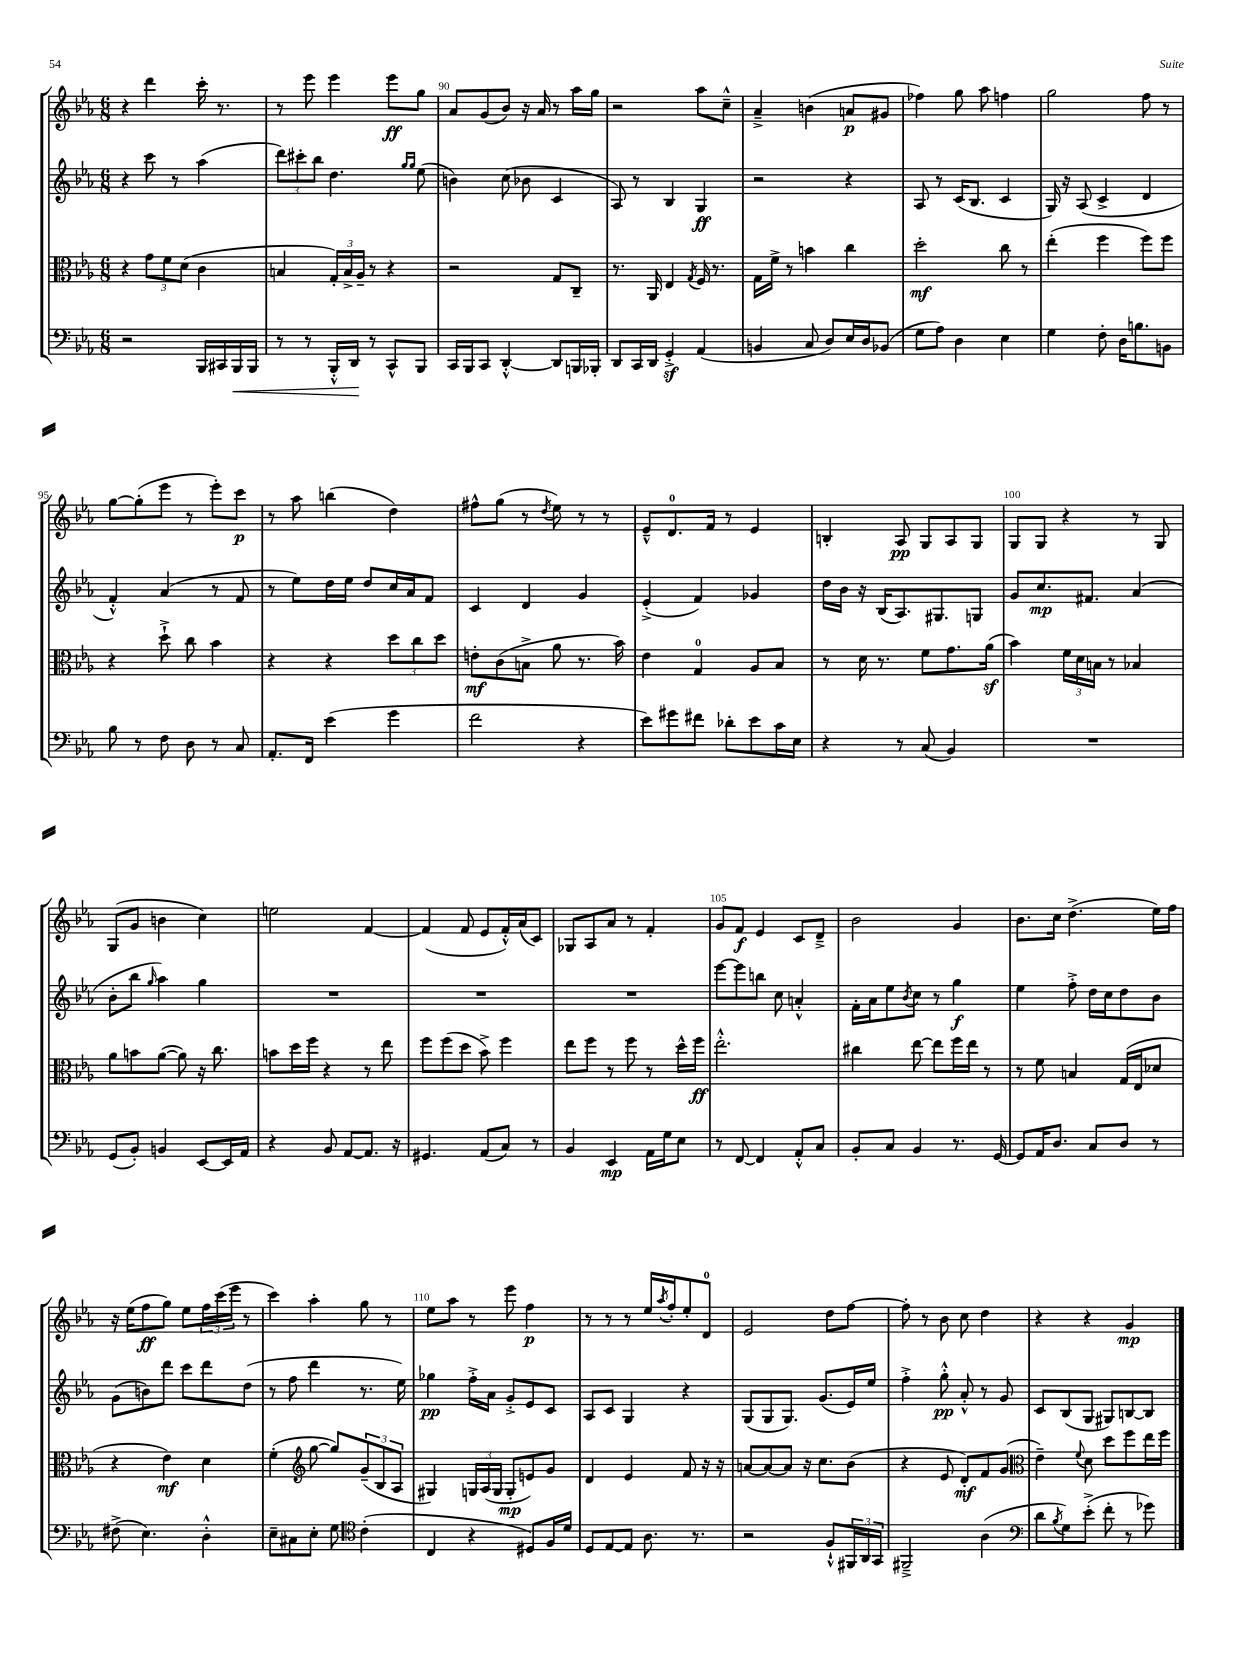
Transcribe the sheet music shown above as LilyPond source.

<<
\new StaffGroup <<
\new Staff = "s0" {
    \clef treble \key ees \major \numericTimeSignature \time 6/8
    r4 d'''4 c'''16-. r8. |
    r8 ees'''8 ees'''4 ees'''8\ff g''8 |
    aes'8 g'8( bes'8) r16 aes'16 r8 aes''16 g''16 |
    r2 aes''8 c''8---^ |
    aes'4---> b'4( a'8\p gis'8 |
    fes''4) g''8 aes''8 f''4 |
    g''2 f''8 r8 |
    g''8~ g''8-.( ees'''8 r8 ees'''8-.) c'''8\p |
    r8 aes''8 b''4( d''4) |
    fis''8-^ g''8( r8 \acciaccatura { d''8 } ees''8) r8 r8 |
    ees'8---^ d'8.-0 f'16 r8 ees'4 |
    b4-. aes8\pp g8 aes8 g8 |
    g8 g8 r4 r8 g8 |
    g8( g'8 b'4 c''4) |
    e''2 f'4~ |
    f'4( f'8 ees'8 f'16-.-^) aes'16( c'8) |
    ges8 aes8 aes'8 r8 f'4-. |
    g'8 f'8\f ees'4 c'8 d'8---> |
    bes'2 g'4 |
    bes'8. c''16 d''4.->( ees''16) f''16 |
    r16 ees''16( f''8\ff g''8) ees''8 \tuplet 3/2 { f''16 c'''16( ees'''16 } r8 |
    c'''4) aes''4-. g''8 r8 |
    ees''8 aes''8 r8 ees'''8 f''4\p |
    r8 r8 r8 ees''16 \acciaccatura { aes''8 } f''16-. ees''8-. d'8-0 |
    ees'2 d''8 f''8~ |
    f''8-. r8 bes'8 c''8 d''4 |
    r4 r4 g'4\mp \bar "|." |
}
\new Staff = "s1" {
    \clef treble \key ees \major \numericTimeSignature \time 6/8
    r4 c'''8 r8 aes''4( |
    \tuplet 3/2 { d'''8) cis'''8-. bes''8 } d''4. \grace { g''16 g''16 } ees''8( |
    b'4) c''8( bes'8 c'4 |
    aes8) r8 bes4 g4\ff |
    r2 r4 |
    aes8 r8 c'16( bes8. c'4 |
    g16) r16 aes8( c'4-> d'4 |
    f'4-.-^) aes'4( r8 f'8 |
    r8 ees''8) d''16 ees''16 d''8 c''16 aes'16 f'8 |
    c'4 d'4 g'4 |
    ees'4-.->( f'4) ges'4 |
    d''16 bes'16 r16 bes16( aes8.) gis8. g8 |
    g'8 c''8.\mp fis'8. aes'4( |
    bes'8-. bes''8 \grace { g''16 } aes''4) g''4 |
    R2. |
    R2. |
    R2. |
    ees'''8~ ees'''8 b''8 c''8 a'4-.-^ |
    f'16-. aes'16 ees''8 \acciaccatura { bes'8 } c''8 r8 g''4\f |
    ees''4 f''8-.-> d''16 c''16 d''8 bes'8 |
    g'8( b'8) d'''8 c'''8 d'''8 d''8( |
    r8 f''8 d'''4 r8. ees''16) |
    ges''4\pp f''16-.-> aes'16 g'8-.-> ees'8 c'8 |
    aes8 c'8 g4 r4 |
    g8( g8 g8.) g'8.( ees'16) ees''16 |
    f''4-.-> g''8-.-^\pp aes'8-.-^ r8 g'8 |
    c'8 bes8( g8 gis8) b8~ b8 \bar "|." |
}
\new Staff = "s2" {
    \clef alto \key ees \major \numericTimeSignature \time 6/8
    r4 \tuplet 3/2 { g'8 f'8 d'8( } c'4 |
    b4 \tuplet 3/2 { g16-.) b16-> aes16-- } r8 r4 |
    r2 g8 c8-- |
    r8. aes,16 ees4 \acciaccatura { g8 } f16 r8. |
    g16 f'16-> r8 b'4 c''4 |
    d''2-.\mf c''8 r8 |
    ees''4-.( f''4 f''8) f''8 |
    r4 d''8-!-> c''8 bes'4 |
    r4 r4 \tuplet 3/2 { d''8 c''8 d''8 } |
    e'8-.\mf c'8( b8-> aes'8 r8. bes'16) |
    ees'4 g4-0 aes8 bes8 |
    r8 d'16 r8. f'8 g'8. aes'16\sf( |
    bes'4) \tuplet 3/2 { f'16 d'16 b16 } r8 bes4 |
    aes'8 b'8 aes'8~( aes'8) r16 c''8. |
    b'8 d''16 f''16 r4 r8 ees''8 |
    f''8 f''8( d''8 bes'8->) f''4 |
    ees''8 f''8 r8 f''8 r8 d''16-^ f''16\ff |
    ees''2.-.-^ |
    cis''4 ees''8~ ees''8 f''16 ees''16 r8 |
    r8 f'8 b4 g16( ees16 des'8 |
    r4 ees'4\mf) d'4 |
    f'4-.( \clef treble g''8~ g''8) \tuplet 3/2 { g'8--( bes8 aes8 } |
    gis4) \tuplet 3/2 { g16 aes16( g16 } g8-.\mp e'8) g'8 |
    d'4 ees'4 f'8 r16 r16 |
    a'8~ a'8~ a'8 r16 c''8. bes'8( |
    r4 ees'8 d'8-.\mf) f'8 g'8( |
    \clef alto ees'4--) \appoggiatura { f'8 } d'8 d''8 f''8 ees''16 f''16 \bar "|." |
}
\new Staff = "s3" {
    \clef bass \key ees \major \numericTimeSignature \time 6/8
    r2 bes,,16 cis,16 bes,,16\< bes,,16 |
    r8 r8 bes,,16-.-^ d,16\! r8 c,8-^ bes,,8 |
    c,16 bes,,16 c,8 d,4~-.-^ d,8 b,,16 bes,,16-. |
    d,8 c,16 d,16 g,4-.->\sf aes,4( |
    b,4 c8 d8) ees16 d16 bes,8( |
    g8 aes8) d4 ees4 |
    g4 f8-. d16 b8. b,8 |
    bes8 r8 f8 d8 r8 c8 |
    aes,8.-. f,16 ees'4( g'4 |
    f'2 r4 |
    ees'8) gis'8 fis'8 des'8-. ees'8 c'16 ees16 |
    r4 r8 c8( bes,4) |
    R2. |
    g,8( bes,8-.) b,4 ees,8~ ees,16 aes,16 |
    r4 bes,8 aes,8~ aes,8. r16 |
    gis,4. aes,8( c8) r8 |
    bes,4 ees,4\mp aes,16 g16 ees8 |
    r8 f,8~ f,4 aes,8-.-^ c8 |
    bes,8-. c8 bes,4 r8. g,16~ |
    g,8 aes,16 d8. c8 d8 r8 |
    fis8->( ees4.) d4-.-^ |
    ees8-- cis8 ees8-. g8 \clef tenor c'4-.( |
    c4 r4 dis8) f16 d'16 |
    d8 ees8~ ees8 aes8. r8. |
    r2 f8-!-^ \tuplet 3/2 { fis,16 aes,16 g,16 } |
    fis,2---> aes4( |
    \clef bass d'8 \acciaccatura { bes8 } g8) ees'8-.->( f'8-. r8 ges'8) \bar "|." |
}
>>
>>
\layout { \context { \Score currentBarNumber = #88 \override BarNumber.break-visibility = ##(#f #t #t) barNumberVisibility = #(every-nth-bar-number-visible 5) } }
